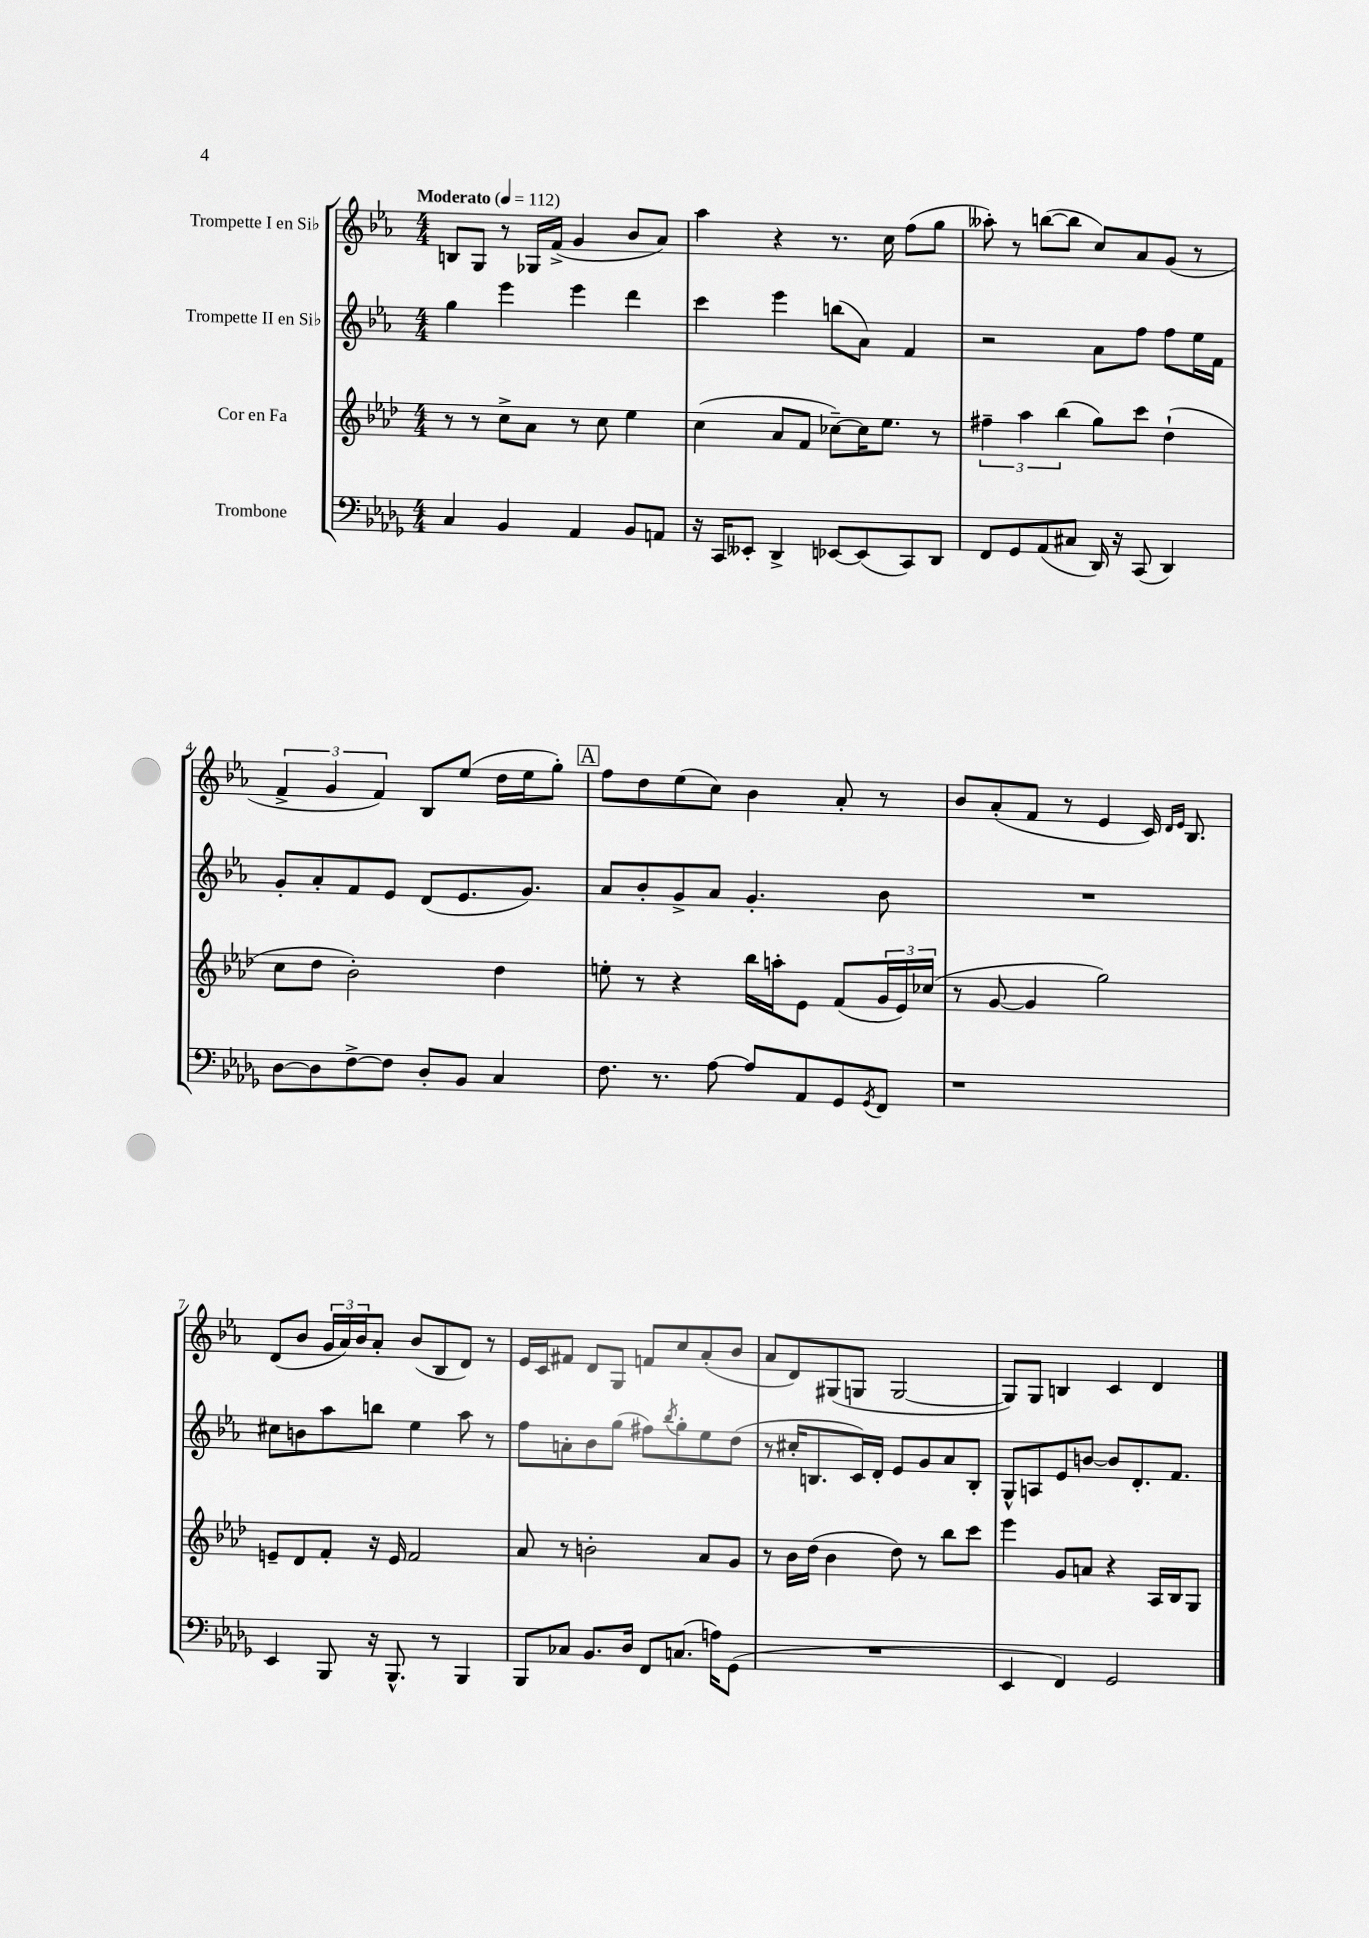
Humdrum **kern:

**kern	**kern	**kern	**kern
*part4	*part3	*part2	*part1
*staff4	*staff3	*staff2	*staff1
*I"Trombone	*I"Cor en Fa	*I"Trompette II en Si♭	*I"Trompette I en Si♭
*clefF4	*clefG2	*clefG2	*clefG2
*k[b-e-a-d-g-]	*k[b-e-a-d-]	*k[b-e-a-]	*k[b-e-a-]
*M4/4	*M4/4	*M4/4	*M4/4
*MM112	*MM112	*MM112	*MM112
=1	=1	=1	=1
!	!	!	!LO:TX:a:B:t=Moderato
4C/	8r	4gg\	8Bn/L
.	8r	.	8G/J
4BB-/	8cc^\L	4eee-\	8r
.	8a-\J	.	16G-X/LL
.	.	.	(16f^/JJ
4AA-/	8r	4eee-\	4g/
.	8cc\	.	.
8BB-/L	4ee-\	4ddd\	8b-/L
8AAn/J	.	.	8a-/J)
=2	=2	=2	=2
16r	(4cc\	4ccc\	4aa-\
16CC/KL	.	.	.
8EE--X'/J	.	.	.
4DD-^/	8a-/L	4eee-\	4r
.	8f/J	.	.
[8EE-X/L	[8cc-X~\L)	(8bbn\L	8.r
(8EE-/]	16cc-\K]	8a-\J)	.
.	8.ee-\J	.	16cc\
8CC/)	.	4f/	(8ff\L
8DD-/J	8r	.	8gg\J
=3	=3	=3	=3
8FF/L	6ff#X~\	2r	8aa--X'\)
8GG-/	.	.	8r
.	6aa-\	.	.
(8AA-/	.	.	([8bbn\L
.	(6bb-\	.	.
8C#X/J	.	.	8bb\J]
16DD-/)	8gg\L)	8a-\L	8cc/L)
16r	.	.	.
(8CC/	8ccc\J	8ff\J	8a-/
4DD-/)	(4dd-`\	8ff\L	(8g/J
.	.	16ee-\L	8r
.	.	16f\JJ	.
!!LO:LB:g=z
=4	=4	=4	=4
[8D-\L	8cc\L	8g'/L	6f^/
8D-\]	8dd-\J	8a-'/	.
.	.	.	6g/
[8F^\	2b-'\)	8f/	.
.	.	.	6f/)
8F\J]	.	8e-/J	.
8D-'/L	.	(8d/L	8B-/L
8BB-/J	.	8.e-/	(8ee-/J
4C/	4dd-\	.	16dd\LL
.	.	8.g/J)	16ee-\J
.	.	.	8gg'\J)
!!LO:REH:place=s1:t=A
=5	=5	=5	=5
8.F\	8een'\	8a-/L	8ff\L
.	8r	8b-'/	8dd\
8.r	.	.	.
.	4r	8g^/	(8ee-\
[8A-\	.	8a-/J	8cc\J)
8A-/L]	16bb-\LL	4.g'/	4b-\
.	16aan'\J	.	.
8AA-/	8e-\J	.	.
8GG-/	(8f/L	.	8a-'/
8qGG-/	.	.	.
8FF/J	24g/L	8b-\	8r
.	24e-/)	.	.
.	(24cc-X/JJ	.	.
=6	=6	=6	=6
1r	8r	1r	8b-/L
.	[8g/	.	(8a-'/
.	4g/]	.	8f/J
.	.	.	8r
.	2gg\)	.	4e-/
.	.	.	16c/)
.	.	.	16qqd/LL
.	.	.	16qqe-/JJ
.	.	.	8.B-/
!!LO:LB:g=z
=7	=7	=7	=7
4EE-/	8en~/L	8cc#X\L	(8d/L
.	8d-/	8bn\	8b-/J
8BBB-/	8f'/J	8aa-\	24g/LL
.	.	.	24a-/)
.	.	.	24b-/J
16r	16r	8bbn\J	8a-'/J
8.BBB-^^/	16e/	.	.
.	2f/	4ee-\	(8b-/L
8r	.	.	8B-/
4BBB-/	.	8aa-\	8d/J)
.	.	8r	8r
=8	=8	=8	=8
8BBB-/L	8a-/	8ff\L	16e-/LL
.	.	.	16c/J
8C-X/J	8r	8an'\	8f#X/J
8.BB-/L	2bn'\	8b-\	8d/L
.	.	(8gg\J	8G/J
16D-/Jk	.	.	.
8FF/L	.	8ff#X\L)	8fn/L
.	.	8qbb-/	.
(8.Cn/J	.	8gg'\	8cc/
.	8a-/L	8ee-\	(8a-'/
16An\KL)	.	.	.
(8GG-\J	8g/J	(8dd\J	8b-/J
=9	=9	=9	=9
1r	8r	8r	8a-/L
.	16b-\LL	16cc#X'/KL	8d/)
.	(16dd-\JJ	8.Bn/	.
.	4b-\	.	(8G#X/
.	.	16c/L)	8Gn/J
.	.	16d'/JJ	.
.	8dd-\)	8e-/L	[2G/
.	8r	8g/	.
.	8bb-\L	8a-/	.
.	8ccc\J	8B'/J	.
=10	=10	=10	=10
4EE-/	4eee-\	8G^^/L	8G/L])
.	.	8An/	8G/J
4FF/)	8g/L	8e-/	4Bn/
.	8an/J	[8bn/J	.
2GG-/	4r	8b/L]	4c/
.	.	8.d'/	.
.	16A-/LL	.	4d/
.	16B-/J	8.f/J	.
.	8G/J	.	.
==	==	==	==
*-	*-	*-	*-
